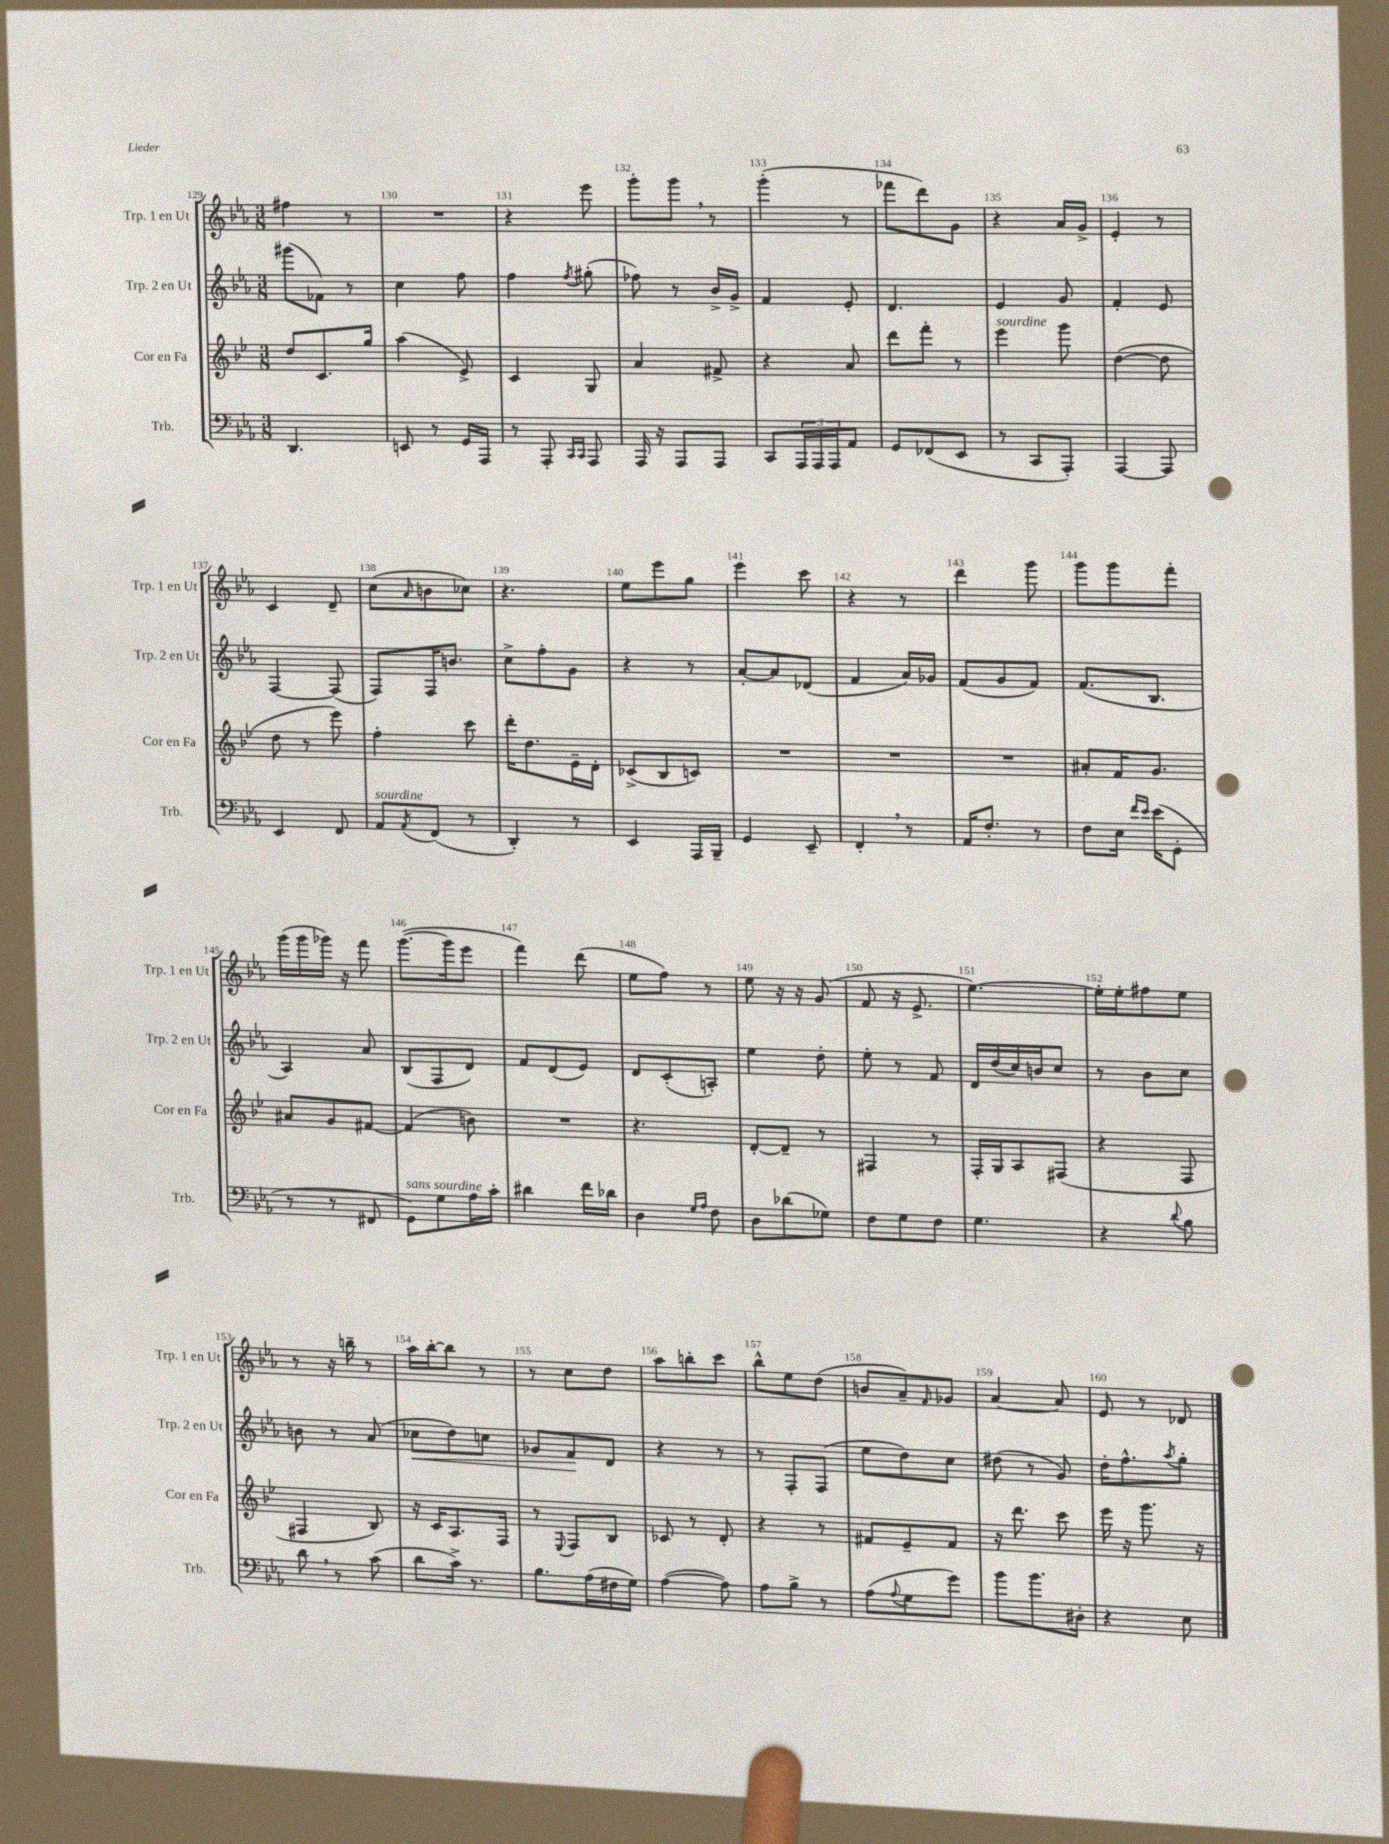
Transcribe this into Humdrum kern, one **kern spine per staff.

**kern	**kern	**kern	**kern
*staff4	*staff3	*staff2	*staff1
*clefF4	*clefG2	*clefG2	*clefG2
*k[b-e-a-]	*k[b-e-]	*k[b-e-a-]	*k[b-e-a-]
*M3/8	*M3/8	*M3/8	*M3/8
4.DD/	8dd/L	(8ggg#\L	4ff#\
.	8.c/	8f-\J)	.
.	.	8r	8r
.	16gg/Jk	.	.
=	=	=	=
8EE/	(4aa\	4cc\	4.r
8r	.	.	.
16GG/LL	8e-^/)	8ff\	.
16AAA-/JJ	.	.	.
=	=	=	=
8r	4c/	4ff\	4r
8AAA-'/	.	.	.
16qqCC/LL	.	.	.
16qqCC/JJ	.	8qff/	.
8AAA-/	8G/	(8gg#'\	8eee-\
=	=	=	=
16AAA-/	4a/	8ff-\)	8ggg'\L
16r	.	.	.
8AAA-/L	.	8r	8ggg\J
8AAA-/J	8f#^/	16b-^/LL	8r
.	.	16g^/JJ	.
=	=	=	=
8CC/L	4r	4f/	(4ggg'\
24AAA-/L	.	.	.
24AAA-/	.	.	.
24AAA-/J	.	.	.
8AA-/J	8a/	8e-'/	8r
=	=	=	=
8GG/L	8ddd\L	4.d/	8fff-\L
(8FF-/	8fff'\J	.	8ddd\)
8EE-/J	8r	.	8g\J
=	=	=	=
8r	4eee-\	4e-/	4r
8CC/L	.	.	.
8AAA-'/J)	8ggg\	8g/	16a-/LL
.	.	.	16g^/JJ
=	=	=	=
[4AAA-/	([4dd\	4f'/	4e-'/
8AAA-/]	8dd\]	8e-/	8r
=	=	=	=
4EE-/	8dd\	[4F/	4c/
.	8r	.	.
8FF/	8eee-\)	(8F/]	8d~/
=	=	=	=
8AA-/L	4ff'\	8F/L)	(8cc\L
8qAA-/	.	.	16qqa-/
(8FF/J	.	16F/K	8b\
.	.	8.b/J	.
8r	8ccc\	.	8cc-\J)
=	=	=	=
4DD'/)	16ddd'\LK	8cc^\L	4.r
.	8.dd\	.	.
.	.	8ff'\	.
8r	16e-~\L	8g\J	.
.	16d'\JJ	.	.
=	=	=	=
4EE-/	(8c-^/L	4r	8ee-\L
.	8B-/	.	8eee-\
16AAA-/LL	8c/J)	8r	8gg\J
16BBB-~/JJ	.	.	.
=	=	=	=
4GG/	4.r	[8a-'/L	4eee-\
.	.	8a-/]	.
8EE-~/	.	(8d-/J	8ccc\
=	=	=	=
4FF'/	4.r	4f/	4r
8r	.	16a-/LL)	8r
.	.	16g-/JJ	.
=	=	=	=
16AA-/LK	4.r	(8f/L	4ddd\
8.F'/J	.	.	.
.	.	8g/	.
8r	.	8f/J)	8ggg\
=	=	=	=
8F\L	8a#'/L	(8.f/L	8ggg\L
16E-\Jk	16f/K	.	8ggg\
16qqf/LL	.	.	.
16qqe-/JJ	.	.	.
(16e-\LK	8.g/J	8.B-/J	.
8GG'\J	.	.	8fff'\J
=	=	=	=
8r	8a#/L	4A-/)	(16ggg\LL
.	.	.	16ggg\
8r	8g/	.	16ggg-\JJ)
.	.	.	16r
8FF#/	[8f#/J	8a-/	8fff\
=	=	=	=
8GG\L)	(4f#/]	(8B-/L	([8.ggg\L
8G\	.	8F/	.
.	.	.	16ggg\]k
16A-\L	8b\)	8d/J)	8eee-\J
16c'\JJ	.	.	.
=	=	=	=
4d#\	4.r	8f/L	4fff\)
.	.	(8d/	.
16f\LL	.	8e-/J)	(8ddd\
16d-\JJ	.	.	.
=	=	=	=
4D\	4.r	8d/L	8ee-\L
.	.	(8c'/	8ff\J)
16qqG/LL	.	.	.
16qqA-/JJ	.	.	.
8F\	.	8A'/J)	8r
=	=	=	=
8D\L	[8d'/L	4ee-\	8ee-\
(8d-\	8d~/]J	.	16r
.	.	.	16r
8G-\J)	8r	8dd'\	(8g/
=	=	=	=
8F\L	4F#/	8ee-'\	8f/
8G\	.	8r	16r
.	.	.	8.e-^/
8F\J	8r	8f/	.
=	=	=	=
4.G\	16F'/LL	16d/LL	[4.ee-\)
.	16G/J	(16dd/	.
.	8A/	16cc/)	.
.	.	16b/J	.
.	(8F#/J	8cc/J	.
=	=	=	=
4r	4r	8r	16ee-'\]LL
.	.	.	16ee-'\J
.	.	8b-\L	8ff#\
8qqd/	.	.	.
8B-\	8F/	8cc\J	8ee-\J
=	=	=	=
8d\	4F#/	8b\	8r
8r	.	8r	16r
.	.	.	16bb~\
(8c\	8B-/)	(8a-/	8r
=	=	=	=
8d\L	16r	8cc-\L	16aa-\LL
.	16c/LK	.	[16bb-'\J
16c^\Jk)	8.A/	8dd\)	8bb-\]J
8.r	.	.	.
.	.	8cc\J	8r
.	16F/Jk	.	.
=	=	=	=
8.B-\L	8r	8g-/L	8r
.	8qqE-/	.	.
.	8F/L	8f/	8cc\L
(16A-\L	.	.	.
16F#\	8B-/J	8d/J	8dd\J
16G\JJ)	.	.	.
=	=	=	=
([4A-\	8c-/	4r	8aa-\L
.	8r	.	8bb'\
8A-\])	8d'/	8r	8ccc\J
=	=	=	=
8A-\L	4r	8r	8bb-^^\L
8B-^\J	.	8F'/L	8ee-\
8r	8r	(8F/J	(8dd\J
=	=	=	=
(8A-\L	8f#/L	8ee-\L	8b/L
8qqA-/	.	.	.
8G\	8e-~/	8dd\)	8a-~/)
.	.	.	16qqf/
8g\J)	8f#/J	8cc\J	8g-/J
=	=	=	=
8b-\L	16r	(8dd#\	[4a-/
.	8.ddd\	.	.
8.b-\	.	8r	.
.	8ccc\	8g/)	8a-/]
16D#'\Jk	.	.	.
=	=	=	=
4r	16eee-\	16dd'\LK	8e-/
.	16r	8.ff^^\	.
.	8.ggg\	.	8r
.	.	8qaa-/	.
8E-\	.	8gg'\J	8d-/
.	16r	.	.
==	==	==	==
*-	*-	*-	*-
